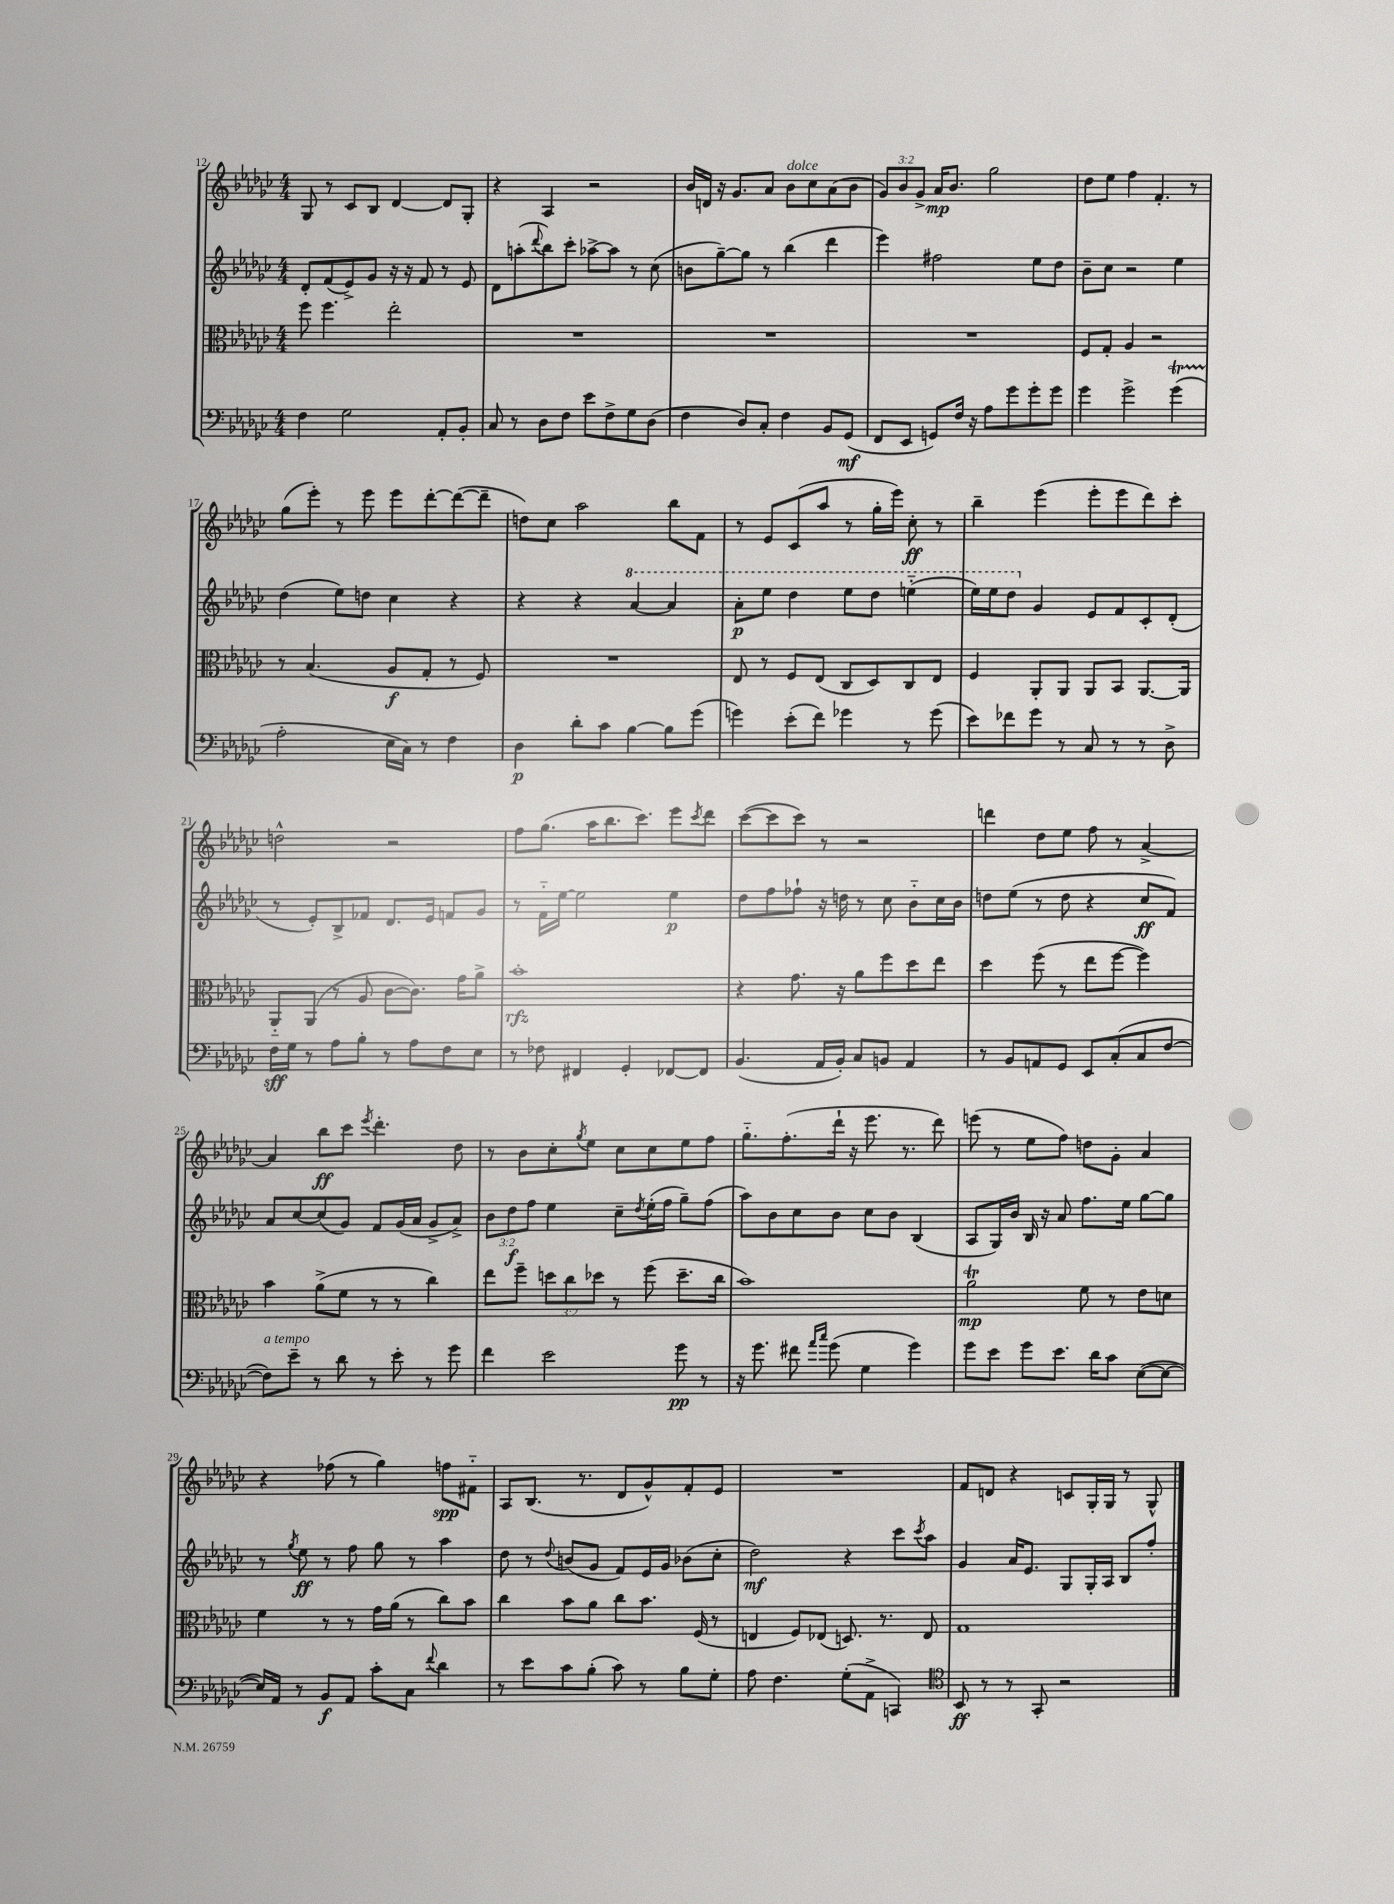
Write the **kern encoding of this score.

**kern	**kern	**kern	**kern
*staff4	*staff3	*staff2	*staff1
*clefF4	*clefC3	*clefG2	*clefG2
*k[b-e-a-d-g-c-]	*k[b-e-a-d-g-c-]	*k[b-e-a-d-g-c-]	*k[b-e-a-d-g-c-]
*M4/4	*M4/4	*M4/4	*M4/4
4F	8ff	8d-'	8G-
.	4.ff	(8f	8r
2G-	.	8e-^)	8c-
.	.	8g-	8B-
.	2ee-'	16r	[4d-
.	.	16r	.
.	.	8f	.
8AA-'	.	8r	8d-]
8BB-'	.	8e-	8G-'
=	=	=	=
8C-	1r	8d-	4r
8r	.	(8aa'	.
.	.	8qqddd-	.
8D-	.	8bb-)	4A-
8F	.	8ccc-'	.
8e-	.	[8aa-^	2r
8F^	.	8aa-]	.
8G-	.	8r	.
(8D-	.	(8cc-	.
=	=	=	=
4F	1r	8b	16b-
.	.	.	16d
.	.	[8gg-~)	16r
.	.	.	8.g-
8D-)	.	8gg-]	.
8C-'	.	8r	8a-
4F	.	(4bb-	8b-
.	.	.	8cc-
8BB-	.	4ddd-	(8a-
(8GG-	.	.	8b-
=	=	=	=
8FF	1r	4eee-)	12g-)
.	.	.	12b-
8EE-	.	.	.
.	.	.	12g-^
8GG)	.	2ff#	16a-
.	.	.	8.b-
16F	.	.	.
16r	.	.	.
8A-	.	.	2gg-
8g-	.	.	.
8g-'	.	8ee-	.
8g-	.	8dd-	.
=	=	=	=
4g-	8F	8b-~	8dd-
.	8G-'	8cc-	8ee-
2g-^	4A-	2r	4ff
.	2r	.	4.f'
(4g-	.	4ee-	.
.	.	.	8r
=	=	=	=
2A-'	8r	(4dd-	(8gg-
.	(4.B-	.	8eee-')
.	.	8ee-)	8r
.	.	8dd	8eee-
16E-	8A-	4cc-	8eee-
16C-)	.	.	.
8r	8G-'	.	[8ddd-'
4F	8r	4r	(8ddd-_
.	8F)	.	8ddd-~]
=	=	=	=
4D-	1r	4r	8dd)
.	.	.	8cc-
8d-'	.	4r	2aa-
8c-	.	.	.
[4B-	.	[4aa-	.
8B-]	.	4aa-]	8bb-
(8g-	.	.	8f
=	=	=	=
4g)	8E-	8aa-'	8r
.	8r	8eee-	8e-
(8e-'	8F	4ddd-	(8c-
8f)	(8E-	.	8aa-
4g-	8C-	8eee-	8r
.	8D-)	8ddd-	16gg-'
.	.	.	16eee-)
8r	8C-	(4eee'~	8cc-'
(8g-	8E-	.	8r
=	=	=	=
8e-)	4F	16eee-)	4bb-~
.	.	16eee-	.
8f-	.	8ddd-	.
8g-	8AA-'	4g-	(4eee-
8r	8AA-	.	.
8C-	8AA-	8e-	8eee-'
8r	8BB-	8f	8eee-
8r	[8.AA-	8c-'	8ddd-)
8D-^	.	(8d-'	8ccc-'
.	16AA-]	.	.
=	=	=	=
16F	8AA-'~	8r	2dd^^
16G-	.	.	.
8r	(8AA-	8e-')	.
8A-	8r	8B-^	.
8B-'	8A-	8f-	.
8r	[8c-	8.d-	2r
8A-	8.c-])	.	.
.	.	16e-	.
8F	.	8f	.
.	16g-	.	.
8E-	8a-^	8g-	.
=	=	=	=
8r	1b-'	8r	8ff
8F-	.	16f'~	(8.gg-
.	.	[16ee-	.
4FF#	.	2ee-]	.
.	.	.	16aa-
.	.	.	8.bb-
4GG-'	.	.	.
.	.	.	8.ccc-)
[8FF-	.	4ee-	8eee-
.	.	.	8qccc-
8FF-]	.	.	8ddd-
=	=	=	=
(4.BB-	4r	8dd-	([8ccc-
.	.	8ff	8ccc-]
.	8.g-	8ff-`	8ccc-)
16AA-	.	16r	8r
16BB-')	16r	16dd	.
8C-	8a-	8r	2r
8BB	8ff	8cc-	.
4AA-	8dd-	8b-'~	.
.	8ee-	16cc-	.
.	.	16b-	.
=	=	=	=
8r	4dd-	8dd	4ddd
8BB-	.	(8ee-	.
8AA	(8ff	8r	8dd-
8GG-	8r	8dd	8ee-
8EE-	8ee-	4r	8ff
(8C-'	[8ff	.	8r
8C-	4ff])	8cc-	[4a-^
[8F	.	8f)	.
=	=	=	=
8F])	4b-	8a-	4a-]
8e-~	.	[8cc-	.
8r	(8a-^	(8cc-]	8bb-
8d-	8f	8g-)	8ccc-
.	.	.	8qeee-
8r	8r	8f	4.ddd-'
8e-'	8r	(16g-	.
.	.	16a-	.
8r	4cc-)	8g-^	.
8g-	.	8a-^)	8dd-
=	=	=	=
4f	8ee-	12b-	8r
.	.	12dd-	.
.	8ff~	.	8b-
.	.	12ff	.
2e-	12dd	4ee-	8cc-'
.	12cc-	.	.
.	.	.	8qgg-
.	.	.	8ee-
.	12dd-	.	.
.	8r	8cc-~	8cc-
.	.	8qdd-	.
.	(8ff	(16ee-'	8cc-
.	.	16ff	.
8g-	8.dd-~	8gg-~)	8ee-
8r	.	(8ff	8ff
.	16cc-	.	.
=	=	=	=
16r	1b-)	8aa-)	8.gg-'~
8.g-	.	.	.
.	.	8b-	.
.	.	.	(8.ff'
8f#	.	8cc-	.
16qqa-	.	.	.
16qqcc-	.	.	.
(8g-	.	8b-	16ddd-`
.	.	.	16r
4G-	.	8cc-	8.eee-
.	.	8b-	.
.	.	.	8.r
4g-)	.	(4B-	.
.	.	.	8ddd-)
=	=	=	=
8g-	2a-	8A-	(8eee
8e-	.	16G-)	8r
.	.	16b-	.
8g-	.	16B-	8ee-
.	.	16r	.
8.e-	.	8a-	8ff)
.	8f	8.ff	8dd
16d-	.	.	.
8c-	8r	.	8g-'
.	.	16ee-	.
([8E-	8e-	[8gg-	4a-
8E-_	8d	8gg-]	.
=	=	=	=
16E-])	4f	8r	4r
16AA-	.	.	.
.	.	8qgg-	.
8r	.	8ee-	.
8BB-	8r	8r	(8ff-
8AA-	8r	8ff	8r
8c-'	16g-	8gg-	4gg-)
.	(16a-	.	.
8C-	8r	8r	.
8qqf	.	.	.
4d-	8cc-)	4aa-	8ff
.	8b-	.	8f#'~
=	=	=	=
8r	4cc-	8dd-	8A-
8e-	.	8r	(8.B-
.	.	8qqdd-	.
8c-	8b-	(8b	.
.	.	.	8.r
(8B-'	8a-	8g-	.
8c-)	8cc-	8f)	8d-
8r	8.b-	16e-	8g-^^)
.	.	16g-	.
8B-	.	(8b-	8f'
.	(16F	.	.
8G-'	8r	8cc-'	8e-
=	=	=	=
8A-	4E	2dd-)	1r
4.F	.	.	.
.	8F)	.	.
.	(8E-	.	.
(8G-'	8.D)	4r	.
8AA-^	.	.	.
.	8.r	.	.
4CC)	.	8ccc-	.
.	.	8qccc-	.
.	8E-	8aa-	.
=	=	=	=
*clefC4	*	*	*
8BB-	1G-	4g-	8f
8r	.	.	8d
8r	.	16a-	4r
.	.	8.e-	.
8GG-'	.	.	.
2r	.	8G-	8c
.	.	16G-'	16G-'
.	.	16A-	16G-
.	.	8B-	8r
.	.	8ff'	8G-^^
==	==	==	==
*-	*-	*-	*-
